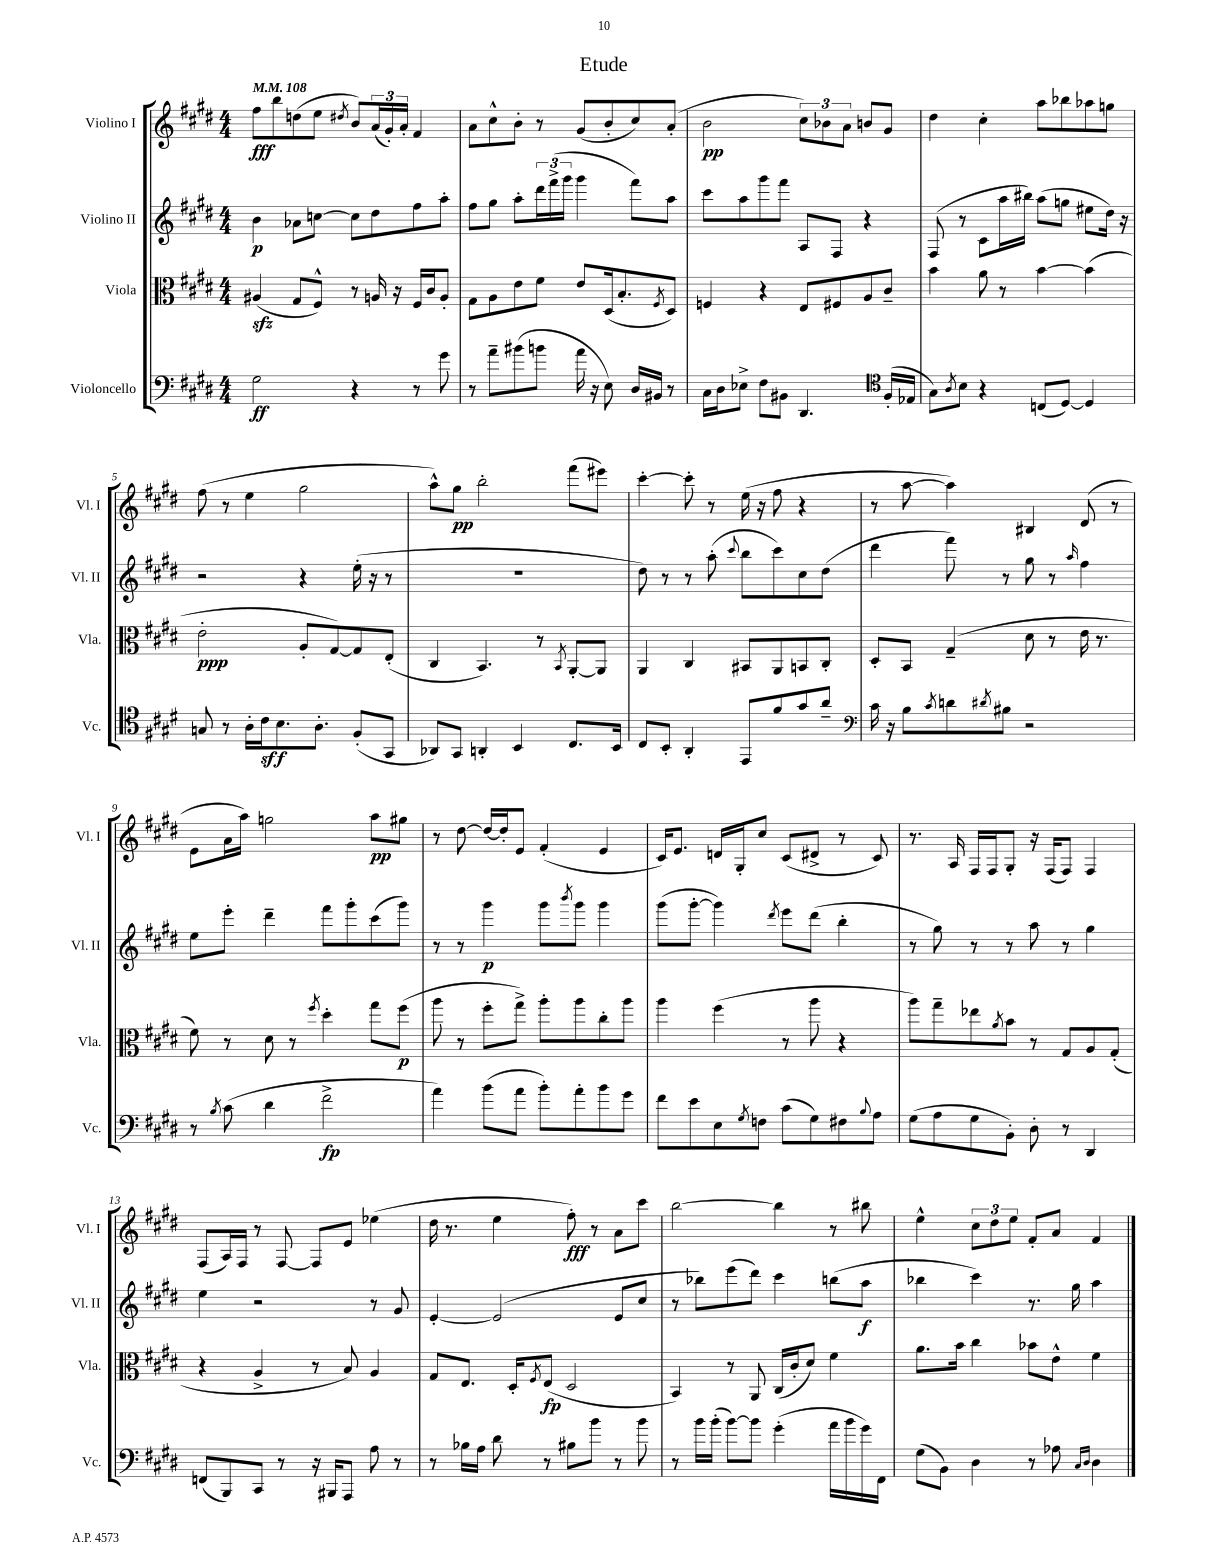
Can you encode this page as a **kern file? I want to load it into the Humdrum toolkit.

**kern	**dynam	**kern	**dynam	**kern	**dynam	**kern	**dynam
*part4	*part4	*part3	*part3	*part2	*part2	*part1	*part1
*staff4	*staff4	*staff3	*staff3	*staff2	*staff2	*staff1	*staff1
*I"Violoncello	*	*I"Viola	*	*I"Violino II	*	*I"Violino I	*
*I'Vc.	*	*I'Vla.	*	*I'Vl. II	*	*I'Vl. I	*
*clefF4	*	*clefC3	*	*clefG2	*	*clefG2	*
*k[f#c#g#d#]	*	*k[f#c#g#d#]	*	*k[f#c#g#d#]	*	*k[f#c#g#d#]	*
*M4/4	*	*M4/4	*	*M4/4	*	*M4/4	*
*MM108	*	*MM108	*	*MM108	*	*MM108	*
=1	=1	=1	=1	=1	=1	=1	=1
2G#\	ff	(4A#Xzz/	.	4b\	p	8ff#\L	fff
.	.	.	.	.	.	8bb\	.
.	.	8G#/L	.	8a-X\L	.	(8ddn\	.
.	.	8F#^^/J)	.	[8ccn\J	.	8ee\J	.
.	.	.	.	.	.	8qdd#X/	.
4r	.	8r	.	8cc\L]	.	8b/L)	.
.	.	16An/	.	8dd#\	.	(24a/L	.
.	.	.	.	.	.	24g#'/)	.
.	.	16r	.	.	.	.	.
.	.	.	.	.	.	24a'/JJ	.
8r	.	16F#/LL	.	8ff#\	.	4f#/	.
.	.	16c#/J	.	.	.	.	.
8g#\	.	8A'/J	.	8aa'\J	.	.	.
=2	=2	=2	=2	=2	=2	=2	=2
8r	.	8G#\L	.	8ff#\L	.	8a\L	.
8a~\L	.	8A\	.	8gg#\J	.	8cc#^^\	.
(8b#X\	.	8e\	.	8aa'\L	.	8b'\J	.
8bn\J	.	8f#\J	.	24ddd#\L	.	8r	.
.	.	.	.	(24fff#^\	.	.	.
.	.	.	.	24ggg#\JJ	.	.	.
16a\	.	8e/L	.	4ggg#\	.	(8g#/L	.
16r	.	.	.	.	.	.	.
8E\)	.	(16D#/k	.	.	.	8b'/	.
.	.	8.B'/	.	.	.	.	.
16D#/LL	.	.	.	8fff#\L)	.	8cc#/)	.
16BB#X/JJ	.	.	.	.	.	.	.
.	.	8qF#/	.	.	.	.	.
8r	.	8D#/J)	.	8aa\J	.	(8a'/J	.
=3	=3	=3	=3	=3	=3	=3	=3
16C#\LL	.	4Fn/	.	8ccc#\L	.	2b\	pp
16D#\J	.	.	.	.	.	.	.
8E-X^\J	.	.	.	8aa\	.	.	.
8F#\L	.	4r	.	8ggg#\	.	.	.
8BB#X\J	.	.	.	8fff#\J	.	.	.
4.DD#/	.	8E/L	.	8A/L	.	12cc#\L)	.
.	.	.	.	.	.	12b-X\	.
.	.	8F#X/	.	8F#/J	.	.	.
.	.	.	.	.	.	12a\J	.
.	.	8A/	.	4r	.	8bn/L	.
*clefC4	*	*	*	*	*	*	*
(16F#'/LL	.	8c#~/J	.	.	.	8g#/J	.
16E-X/JJ	.	.	.	.	.	.	.
=4	=4	=4	=4	=4	=4	=4	=4
8G#\L)	.	4b\	.	(8F#/	.	4dd#\	.
8qA/	.	.	.	.	.	.	.
8B\J	.	.	.	8r	.	.	.
4r	.	8a\	.	8c#\L	.	4cc#'\	.
.	.	8r	.	16aa\L	.	.	.
.	.	.	.	16bb#X\JJ)	.	.	.
(8Cn/L	.	[4b\	.	(8aa\L	.	8aa\L	.
[8D#/J)	.	.	.	8ggn\J	.	8bb-X\	.
4D#/]	.	(4b\]	.	8ee#X\L	.	8aa-X\	.
.	.	.	.	16dd#\Jk)	.	8ggn\J	.
.	.	.	.	16r	.	.	.
!!LO:LB:g=z
=5	=5	=5	=5	=5	=5	=5	=5
8Gn/	.	2e'\	ppp	2r	.	(8ff#\	.
8r	.	.	.	.	.	8r	.
16A'\LL	.	.	.	.	.	4ee\	.
16c#\J	sff	.	.	.	.	.	.
8.B\	.	.	.	.	.	.	.
.	.	8A'/L	.	4r	.	2gg#\	.
8.A'\J	.	.	.	.	.	.	.
.	.	[8G#/)	.	.	.	.	.
(8F#'/L	.	8G#/]	.	(16ee'\	.	.	.
.	.	.	.	16r	.	.	.
8GG#/J	.	(8E'/J	.	8r	.	.	.
=6	=6	=6	=6	=6	=6	=6	=6
8AA-X/L)	.	4C#/	.	1r	.	8aa^^\L)	.
8GG#/J	.	.	.	.	.	8gg#\J	pp
4AAn'/	.	4.BB/)	.	.	.	2bb'\	.
4BB/	.	.	.	.	.	.	.
.	.	8r	.	.	.	.	.
.	.	8qBB/	.	.	.	.	.
8.C#/L	.	[8AA'/L	.	.	.	(8fff#\L	.
.	.	8AA/J]	.	.	.	8eee#X\J)	.
16BB/Jk	.	.	.	.	.	.	.
=7	=7	=7	=7	=7	=7	=7	=7
8C#/L	.	4AA/	.	8dd#\)	.	[4ccc#'\	.
8BB'/J	.	.	.	8r	.	.	.
4AA'/	.	4C#/	.	8r	.	8ccc#'\]	.
.	.	.	.	(8aa'\	.	8r	.
.	.	.	.	8qqccc#/	.	.	.
8EE/L	.	8BB#X/L	.	8bb\L	.	(16ee\	.
.	.	.	.	.	.	16r	.
8f#/	.	8AA/	.	8ccc#\)	.	8ff#\	.
8g#/	.	8BBn/	.	8cc#\	.	4r	.
8a~/J	.	8C#'/J	.	(8dd#\J	.	.	.
=8	=8	=8	=8	=8	=8	=8	=8
*clefF4	*	*	*	*	*	*	*
16c#\	.	8D#'/L	.	4ddd#\	.	8r	.
16r	.	.	.	.	.	.	.
8B\L	.	8BB/J	.	.	.	[8aa\	.
8qc#/	.	.	.	.	.	.	.
8dn\	.	(4G#~/	.	8fff#\)	.	4aa\])	.
8qd#X/	.	.	.	.	.	.	.
8B#X\J	.	.	.	8r	.	.	.
2r	.	8d#\	.	8gg#\	.	4B#X/	.
.	.	8r	.	8r	.	.	.
.	.	.	.	16qqaa/	.	.	.
.	.	16e\	.	4ff#\	.	(8d#/	.
.	.	8.r	.	.	.	.	.
.	.	.	.	.	.	8r	.
!!LO:LB:g=z
=9	=9	=9	=9	=9	=9	=9	=9
8r	.	8f#\)	.	8ee\L	.	8e\L	.
8qB/	.	.	.	.	.	.	.
(8c#\	.	8r	.	8eee'\J	.	16a\L	.
.	.	.	.	.	.	16aa\JJ)	.
4d#\	.	8d#\	.	4ddd#~\	.	2ggn\	.
.	.	8r	.	.	.	.	.
.	.	8qff#/	.	.	.	.	.
2f#^\	fp	4dd#'\	.	8fff#\L	.	.	.
.	.	.	.	8ggg#'\	.	.	.
.	.	8gg#\L	.	(8ccc#\	.	8aa\L	pp
.	.	(8ff#\J	p	8ggg#\J)	.	8gg#X\J	.
=10	=10	=10	=10	=10	=10	=10	=10
4a\)	.	8aa\	.	8r	.	8r	.
.	.	8r	.	8r	.	[8dd#\	.
(8b\L	.	8ff#'\L	.	4ggg#\	p	16dd#/LL_	.
.	.	.	.	.	.	16dd#'/J]	.
8a\J	.	8gg#^\J)	.	.	.	8e/J	.
8b'\L)	.	8aa'\L	.	8ggg#\L	.	(4f#'/	.
.	.	.	.	8qbbb/	.	.	.
8a'\	.	8aa\	.	8ggg#\J	.	.	.
8b\	.	8cc#'\	.	4ggg#\	.	4e/	.
8g#\J	.	8aa\J	.	.	.	.	.
=11	=11	=11	=11	=11	=11	=11	=11
8f#\L	.	4aa\	.	(8ggg#\L	.	16c#/KL)	.
.	.	.	.	.	.	8.e/J	.
8e\	.	.	.	[8ggg#'\J	.	.	.
8E\	.	(4ff#\	.	4ggg#\])	.	16dn/LL	.
.	.	.	.	.	.	16G#'/J	.
8qG#/	.	.	.	.	.	.	.
8Fn\J	.	.	.	.	.	8cc#/J	.
.	.	.	.	8qddd#/	.	.	.
(8c#\L	.	8r	.	8eee\L	.	(8c#/L	.
8G#\)	.	8aa\	.	(8ddd#\J	.	8d#X^/J	.
8F#X\	.	4r	.	4bb'\	.	8r	.
8qqB/	.	.	.	.	.	.	.
8A\J	.	.	.	.	.	8c#/)	.
=12	=12	=12	=12	=12	=12	=12	=12
(8G#\L	.	8aa\L)	.	8r	.	8.r	.
8A\	.	8gg#~\	.	8gg#\)	.	.	.
.	.	.	.	.	.	16A/	.
8G#\	.	8ee-X\	.	8r	.	16F#/LL	.
.	.	.	.	.	.	16F#/J	.
.	.	8qa/	.	.	.	.	.
8BB'\J)	.	8b\J	.	8r	.	8G#'/J	.
8D#'\	.	8r	.	8aa\	.	16r	.
.	.	.	.	.	.	(16F#/KL	.
8r	.	8G#/L	.	8r	.	8F#/J)	.
4DD#/	.	8A/	.	4gg#\	.	4F#/	.
.	.	(8G#'/J	.	.	.	.	.
!!LO:LB:g=z
=13	=13	=13	=13	=13	=13	=13	=13
(8FFn/L	.	4r	.	4ee\	.	(8F#/L	.
8BBB/)	.	.	.	.	.	16A/L)	.
.	.	.	.	.	.	16F#/JJ	.
8CC#/J	.	4A^/	.	2r	.	8r	.
8r	.	.	.	.	.	[8F#/	.
16r	.	8r	.	.	.	8F#/L]	.
16BBB#X/KL	.	.	.	.	.	.	.
8AAA/J	.	8B/)	.	.	.	8e/J	.
8A\	.	4A/	.	8r	.	(4ee-X\	.
8r	.	.	.	8g#/	.	.	.
=14	=14	=14	=14	=14	=14	=14	=14
8r	.	8G#/L	.	[4e'/	.	16dd#\	.
.	.	.	.	.	.	8.r	.
16B-X\LL	.	8.E/J	.	.	.	.	.
16A\JJ	.	.	.	.	.	.	.
8d#\	.	.	.	(2e/]	.	4ee\	.
.	.	16D#'/KL	.	.	.	.	.
.	.	8qF#/	.	.	.	.	.
8r	.	(8E/J	fp	.	.	.	.
8B#X\L	.	2D#/	.	.	.	8ff#'\)	fff
8b\J	.	.	.	.	.	8r	.
8r	.	.	.	8e/L	.	8a\L	.
8b\	.	.	.	8cc#/J	.	8ccc#\J	.
=15	=15	=15	=15	=15	=15	=15	=15
8r	.	4BB/)	.	8r	.	[2bb\	.
16b\LL	.	.	.	8bb-X\L)	.	.	.
(16b'\JJ	.	.	.	.	.	.	.
[8b\L)	.	8r	.	(8eee\	.	.	.
8b\J]	.	8AA/	.	8ddd#\J)	.	.	.
(4g#'\	.	(16C#/LL	.	4ccc#\	.	4bb\]	.
.	.	16c#'/J	.	.	.	.	.
.	.	8d#/J)	.	.	.	.	.
16a\LL	.	4f#\	.	(8bbn\L	.	8r	.
16b\	.	.	.	.	.	.	.
16g#\)	.	.	.	8aa\J	f	8bb#X\	.
16FF#\JJ	.	.	.	.	.	.	.
=16	=16	=16	=16	=16	=16	=16	=16
(8G#\L	.	8.a\L	.	4bb-X\	.	4ee^^\	.
8BB\J)	.	.	.	.	.	.	.
.	.	16b\Jk	.	.	.	.	.
4D#\	.	4cc#\	.	4ccc#\)	.	12cc#\L	.
.	.	.	.	.	.	12dd#\	.
.	.	.	.	.	.	12ee\J	.
8r	.	8b-X\L	.	8.r	.	8f#'/L	.
8A-X\	.	8e^^\J	.	.	.	8a/J	.
.	.	.	.	16gg#\	.	.	.
16qqC#/LL	.	.	.	.	.	.	.
16qqD#/JJ	.	.	.	.	.	.	.
4D#\	.	4f#\	.	4aa\	.	4f#/	.
==	==	==	==	==	==	==	==
*-	*-	*-	*-	*-	*-	*-	*-
